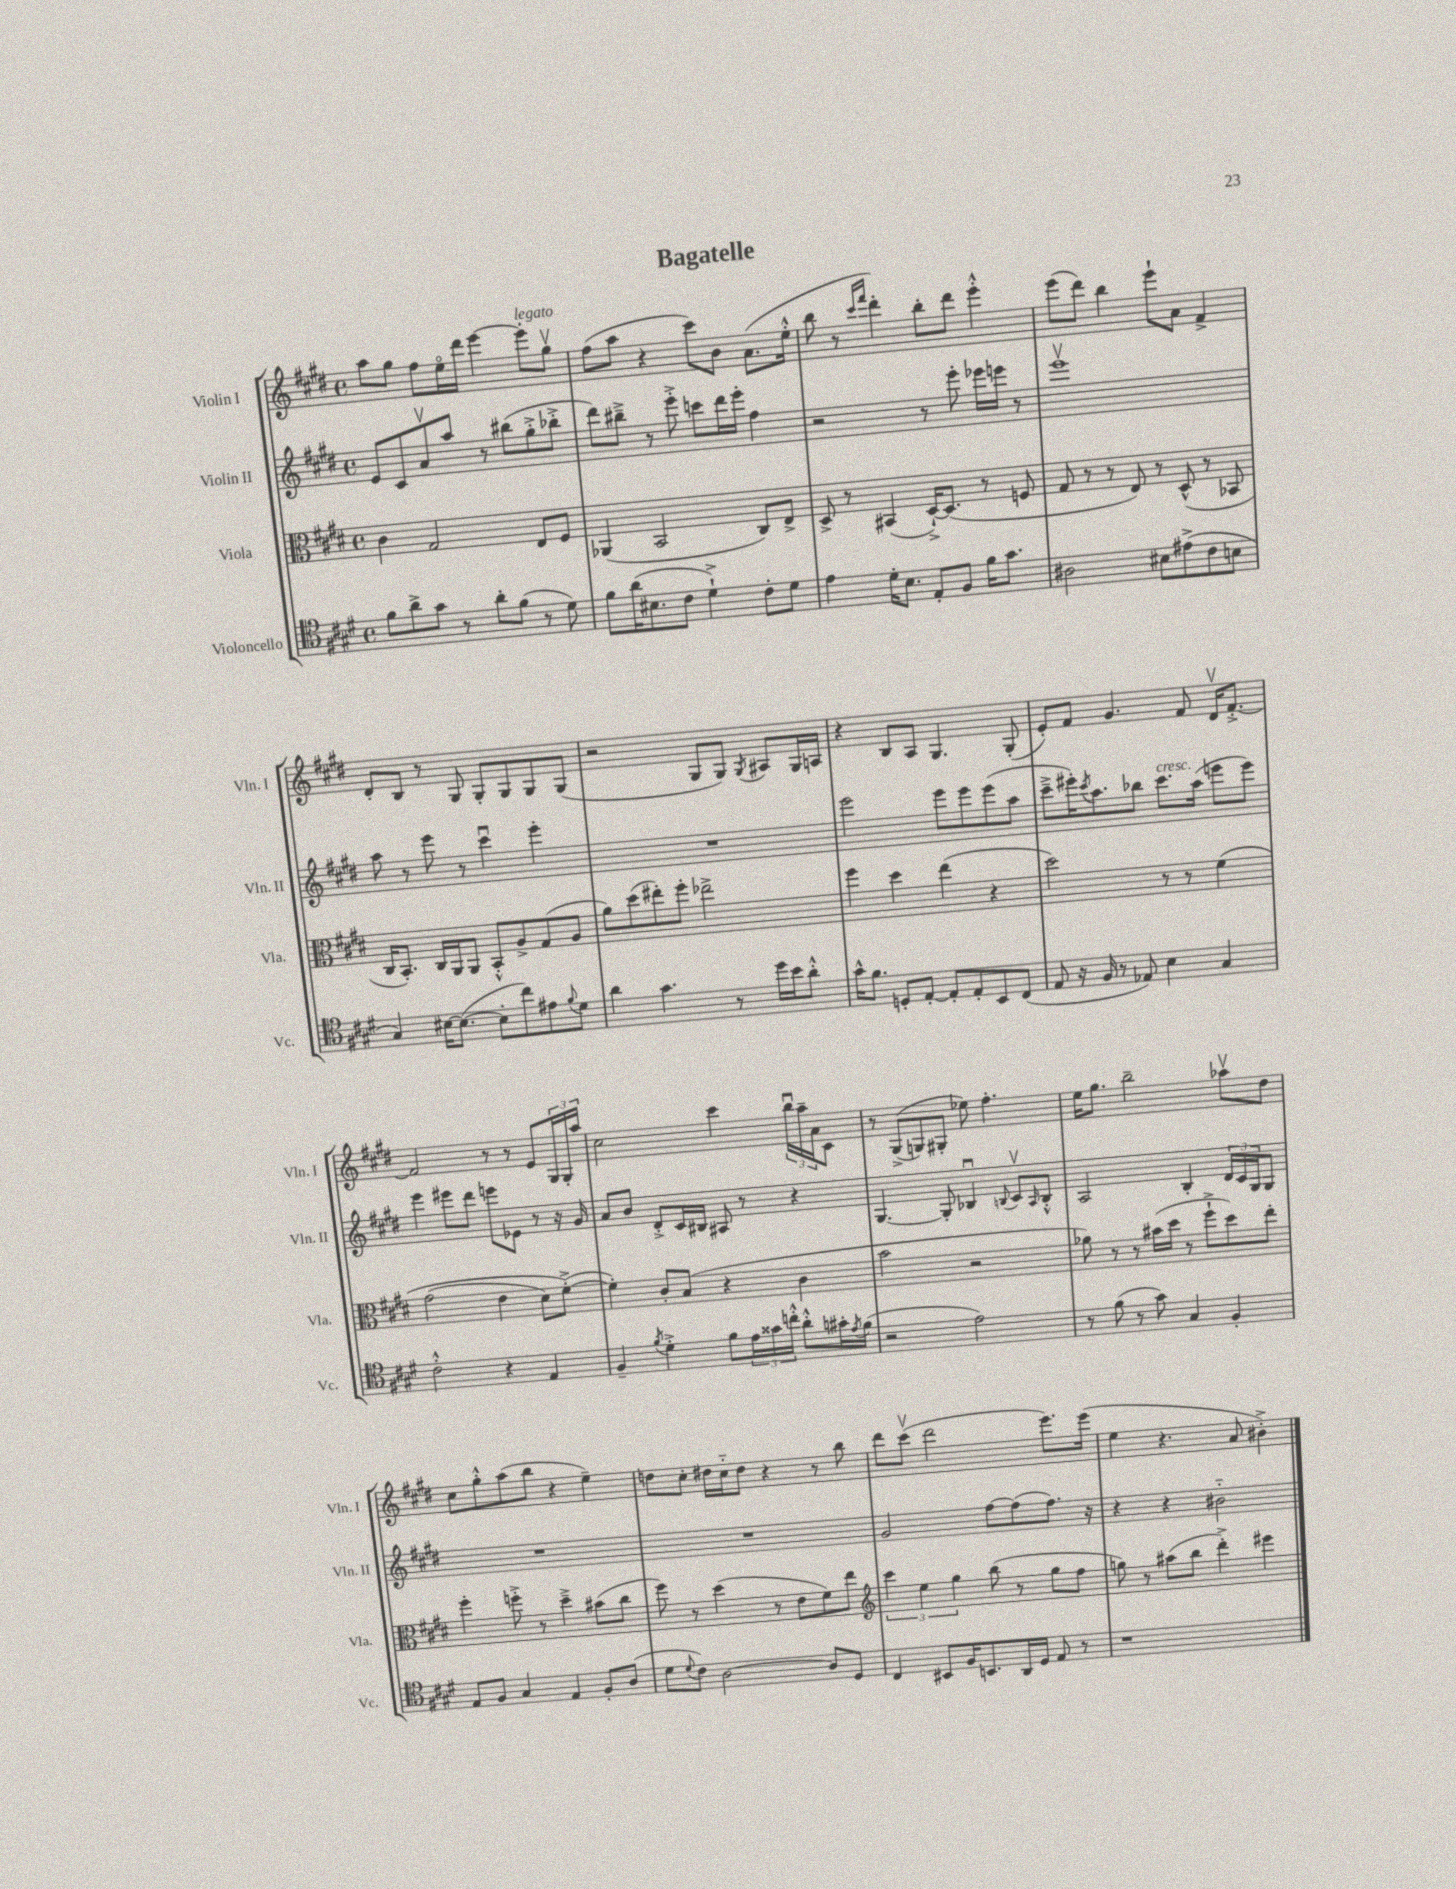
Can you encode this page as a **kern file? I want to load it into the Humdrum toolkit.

**kern	**kern	**kern	**kern
*staff4	*staff3	*staff2	*staff1
*clefC4	*clefC3	*clefG2	*clefG2
*k[f#c#g#d#]	*k[f#c#g#d#]	*k[f#c#g#d#]	*k[f#c#g#d#]
*M4/4	*M4/4	*M4/4	*M4/4
*met(c)	*met(c)	*met(c)	*met(c)
8f#	4c#	8e	8aa
8a^	.	8c#	8gg#
8g#	2G#	8av	8ff#
8r	.	8aa	16eeo
.	.	.	16ddd#
8a'	.	8r	[4eee
(8f#	.	(8bb#	.
8r	8E	8gg#'^	8eee']
8d#)	8F#	8bb-'^	8gg#v
=	=	=	=
8f#	(4AA-	8ddd#)	(8ff#
(16a	.	8bb#~^	8aa
8.B#	.	.	.
.	2BB	8r	4r
8c#	.	8eee'^	.
4d#`^)	.	8ccc	8ccc#)
.	.	16ddd#	8b
.	.	16eee'	.
8c#'	8C#)	4ff#	(8.a
8d#	8E^	.	.
.	.	.	16ee'^^
=	=	=	=
4e	8D#^	2r	8bb
.	8r	.	8r
.	.	.	16qqccc#
.	.	.	16qqfff#
16d#'	(4BB#	.	4ddd#')
8.B	.	.	.
8E'	[16D#`^)	8r	8bb'
.	(8.D#]	.	.
8F#	.	8eee'	8ddd#
16f#	8r	16eee-	4eee'^^
8.g#	.	16eee	.
.	8F	8r	.
=	=	=	=
2A#	8G#	1eeev	(8eee
.	8r	.	8ddd#)
.	8r	.	4bb
.	8E)	.	.
8B#	8r	.	8eee`
(8e#^	(8D#^^	.	8a
8c#	8r	.	4f#^
8B	8BB-	.	.
=	=	=	=
4G#)	16C#	8aa	8d#'
.	8.BB')	.	.
.	.	8r	8B
[16B#	16C#	8eee	8r
(8.B#_	16AA	.	.
.	8AA	8r	8G#
8B#']	8BB'^^	4ccc#u	8G#'
8cc#)	8A^	.	8G#
8e#	(8G#	4eee'	8G#
8qqf#	.	.	.
8d#	8A	.	(8G#
=	=	=	=
4a	8a)	1r	2r
.	(8dd#	.	.
4.g#	8ee#')	.	.
.	8ff#'	.	.
.	2ee-^	.	8G#
8r	.	.	8G#)
.	.	.	8qG#
16dd#	.	.	8A#
16b	.	.	.
8a'^^	.	.	16G#
.	.	.	16A
=	=	=	=
16g#^^	4ff#	2eee	4r
8.f#	.	.	.
8D'	4dd#	.	8B
[8E'	.	.	8A
8E']	(4ee	8eee	4.G#
8E'	.	8eee	.
8BB	4r	(8eee	.
(8C#	.	8aa	(8G#'
=	=	=	=
8E	2dd#)	8ccc#~^	8e')
16r	.	16eee#')	8f#
.	.	8qccc#	.
16F#	.	8.aa	.
8r	.	.	4.g#
8E-)	.	8bb-	.
4B	8r	8.ccc#	.
.	8r	.	8f#
.	.	(16aa	.
4G#	&(4f#	8eee	16d#v
.	.	.	[8.f#'^
.	.	8eee)	.
=	=	=	=
2c#'^^	(2g#	4eee	2f#]
.	.	8eee#	.
.	.	8ddd#	.
4r	4e	8eee	8r
.	.	8e-	8r
4E	8d#)	8r	8e
.	([8f#'^&)	16r	24G#
.	.	.	24G#'
.	.	16g#	.
.	.	.	24aa
=	=	=	=
4F#~	4f#'])	8a	2cc#
.	.	8b	.
8qf#	.	.	.
4d#'^	8c#'	8d#'^	.
.	(8B	16c#	.
.	.	16B#	.
8f#	4r	8A#	4ccc#
24e	.	8r	.
24g##	.	.	.
24cc'^^	.	.	.
8a'^^	4c#	4r	24bbu
.	.	.	24aa~
.	.	.	24a
16g#'	.	.	8c#
8qe	.	.	.
(16f#	.	.	.
=	=	=	=
2r	2b	[4.G#	8r
.	.	.	&((8G#^
.	.	.	8G)
.	.	8G#']	8G#'
2e)	2r	4B-u	8ee-&)
.	.	.	4.ff#'
.	.	8qqB	.
.	.	8c#v	.
.	.	16qqA	.
.	.	8B'^^	.
=	=	=	=
8r	8a-)	2A	16ee
.	.	.	8.gg#
(8f#	8r	.	.
8r	8r	.	2bb~
8g#)	(16b#	.	.
.	16dd#	.	.
4G#	8r	4B'	.
.	8ff#`^	.	.
4F#'	8dd#)	24d#	8aa-v
.	.	24c#	.
.	.	24G#	.
.	8ee'	8G#	8dd#
=	=	=	=
8E	4ff#'	1r	8cc#
8F#	.	.	8gg#'^^
4G#	8ff'^	.	(8aa
.	8r	.	8bb
4E	4dd#~^	.	4r
8F#'	(8b#	.	4ee~)
(8A	8cc#	.	.
=	=	=	=
8d#	8ff#)	1r	8dd
8qqd#	.	.	.
8c#)	8r	.	8cc#'
[2A	(4dd#	.	16dd#
.	.	.	16cc#'~
.	.	.	8dd#
.	8r	.	4r
.	8e	.	.
8A]	8f#)	.	8r
8D#	8ee	.	8bb
=	=	=	=
*	*clefG2	*	*
4C#	6ccc#	2g#	8ddd#
.	.	.	(8ccc#v
.	6ee	.	.
8BB#	.	.	2ddd#
.	6gg#	.	.
16F#	.	.	.
8.BB	.	.	.
.	(8bb	[8ff#	.
16AA	8r	(8ff#]	.
16D#	.	.	.
8E	8gg#	8.ff#)	8.eee)
8r	8ff#	.	.
.	.	16r	(16eee
=	=	=	=
1r	8gg)	4r	4ee
.	8r	.	.
.	(8aa#	4r	4.r
.	8bb	.	.
.	4ddd#'^)	2b#'~	.
.	.	.	8a
.	4eee#	.	4b#'^)
==	==	==	==
*-	*-	*-	*-
